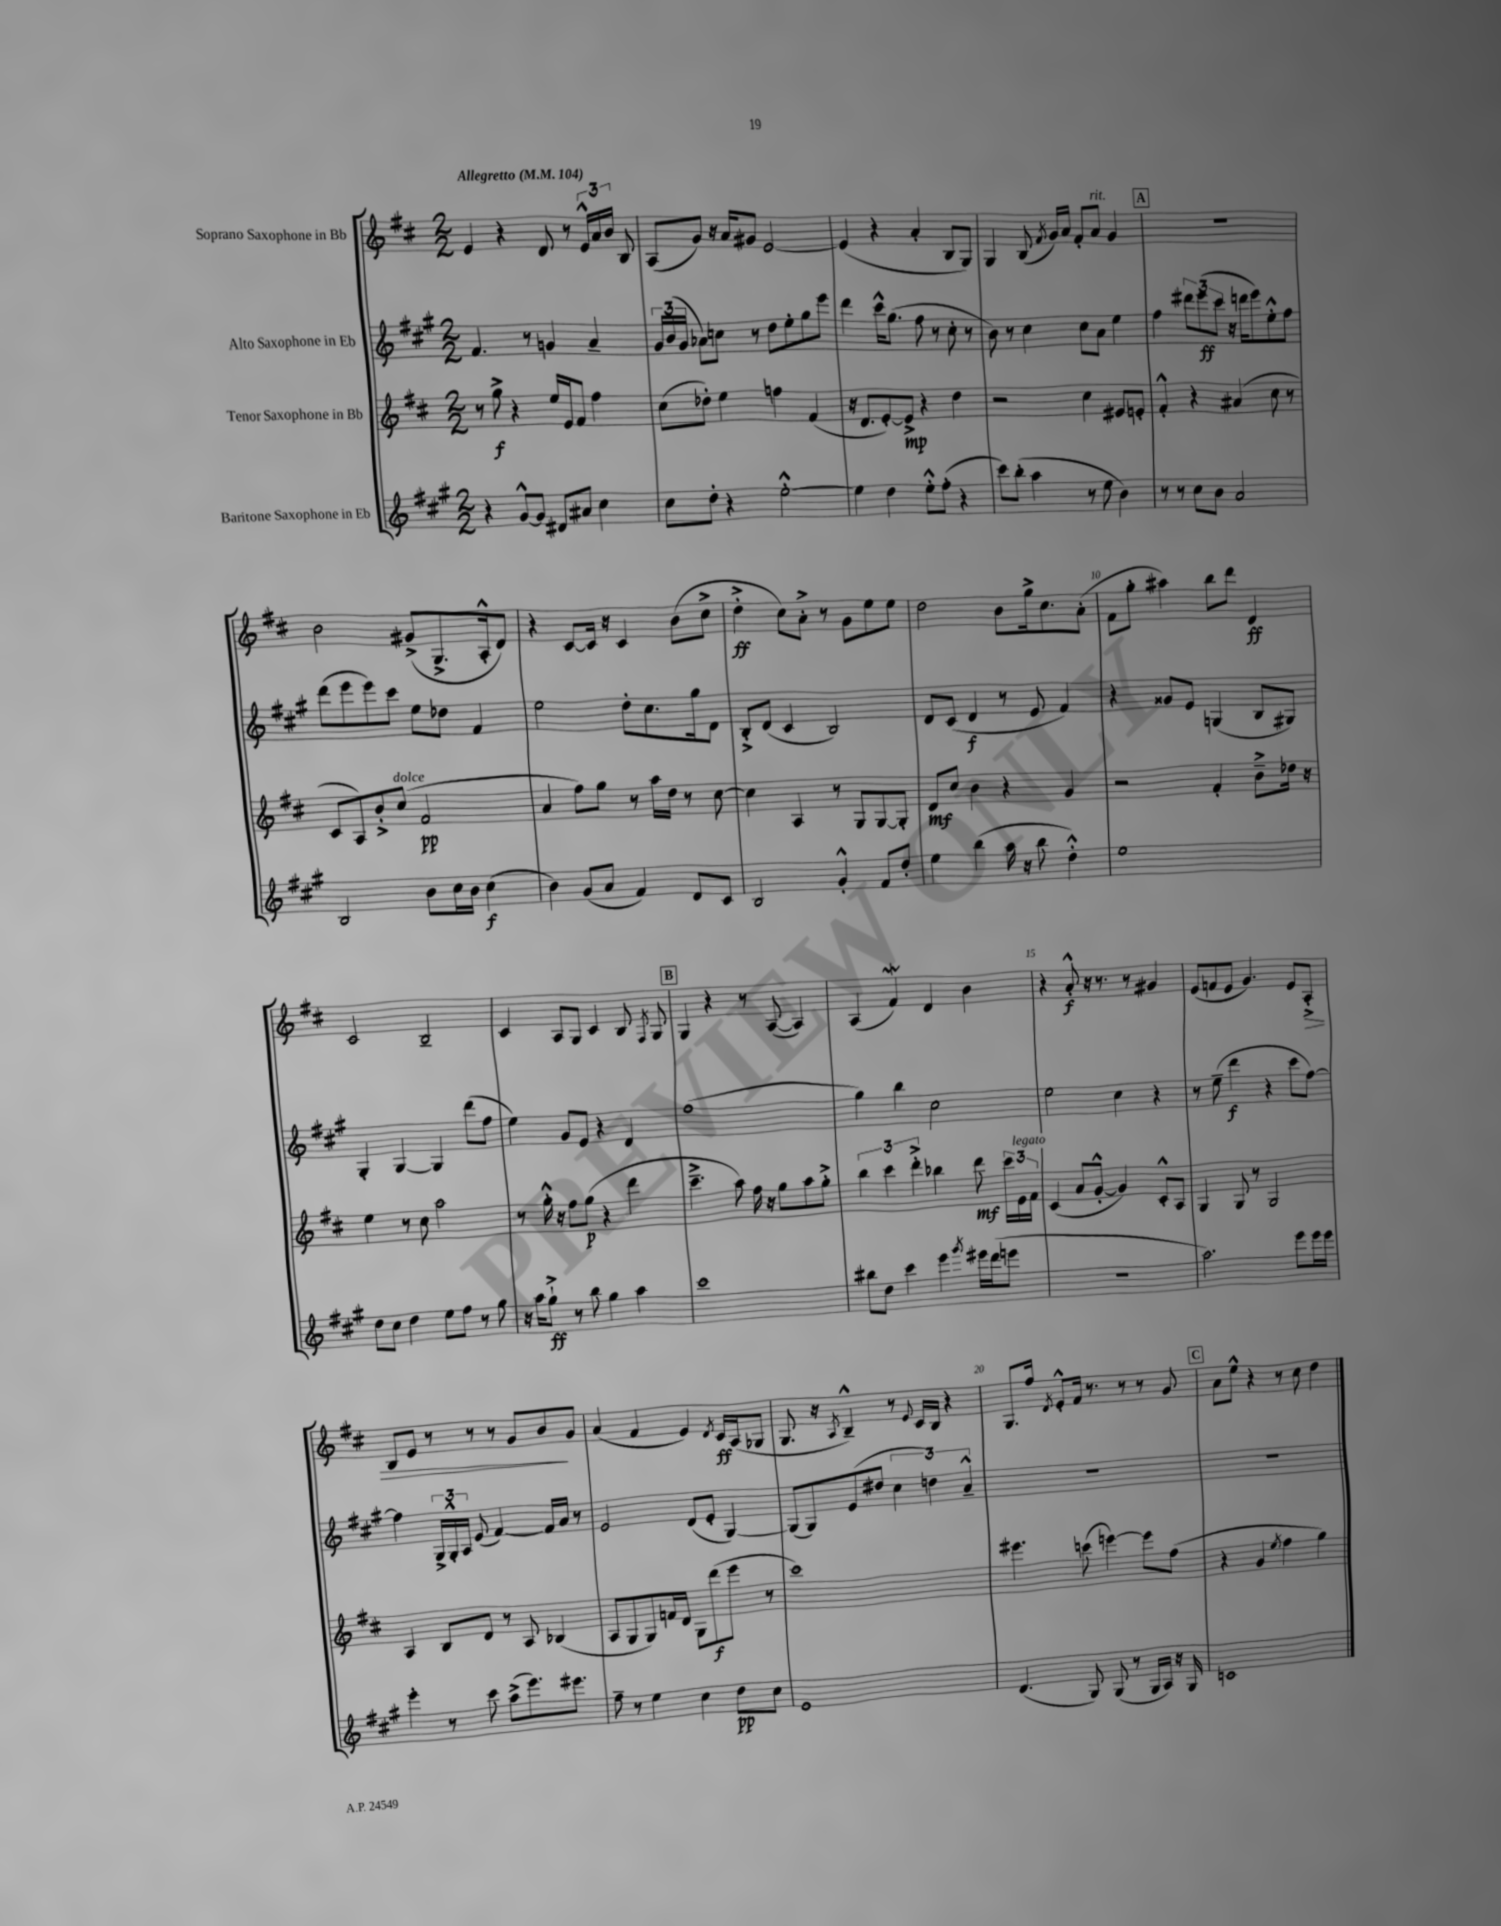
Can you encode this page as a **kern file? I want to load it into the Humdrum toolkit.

**kern	**kern	**kern	**kern
*staff4	*staff3	*staff2	*staff1
*clefG2	*clefG2	*clefG2	*clefG2
*k[f#c#g#]	*k[f#c#]	*k[f#c#g#]	*k[f#c#]
*M2/2	*M2/2	*M2/2	*M2/2
*MM104	*MM104	*MM104	*MM104
4r	8r	4.f#	4e
.	8gg^	.	.
[8g#^^	4r	.	4r
8g#]	.	8r	.
8d#	16ee	4g	8d
.	16e	.	.
8a#	8f#	.	8r
4cc#	4ff#	4a~	24e^^
.	.	.	24a
.	.	.	24b
.	.	.	8B
=	=	=	=
8cc#	(8cc#	24g#	(8A
.	.	(24b	.
.	.	24g#	.
8dd'	8dd-')	8a-)	8g)
4r	4ee	8cc	16r
.	.	.	16a
.	.	8r	8g#
[2ee'^^	4ff	8dd	[2e
.	.	8ee'	.
.	(4f#	8gg#	.
.	.	8eee	.
=	=	=	=
4ee]	16r	4ddd	(4e]
.	8.d	.	.
4dd	[8e')	16ccc#^^	4r
.	.	(8.gg#	.
.	8e^]	.	.
8ee'^^	4r	8ff#	4a'
(8ff#'	.	8r	.
4r	4dd	8cc#'	8B
.	.	8r	8G)
=	=	=	=
8ccc#)	2r	8b)	4G
(8bb'	.	8r	.
4aa	.	4cc#	(8B
.	.	.	8qf#
.	.	.	16g)
.	.	.	16a
8r	4cc#	8cc#	8f#'
8ee	.	8a	8a
4b)	8e#	4ee	4g
.	8e'	.	.
=	=	=	=
8r	4f#'^^	4ff#	1r
8r	.	.	.
8cc#	4r	12ddd#	.
.	.	(12eee	.
8b	.	.	.
.	.	12ccc#	.
2a	(4a#	16r	.
.	.	16ddd	.
.	.	8eee)	.
.	8cc#	8ee'^^	.
.	8r	8ff#	.
=	=	=	=
2B	8c#	(8ddd	2b
.	8A)	8eee	.
.	8b'^	8eee)	.
.	(8cc#	8ccc#	.
8b	2f#	8ee	(8g#^
16cc#	.	8dd-	8.G^
16b	.	.	.
(4cc#	.	4f#	.
.	.	.	16A'^^
.	.	.	8d)
=	=	=	=
4b)	4a	2ee	4r
(8g#	8ff#)	.	[8c#
8a	8gg	.	16c#]
.	.	.	16r
4f#)	8r	8dd'	4c#
.	16aa	8.cc#	.
.	16dd	.	.
8d	8r	.	(8b
.	.	16gg#	.
8c#	[8cc#	8d	8cc#^
=	=	=	=
2B	4cc#]	8B'^	4dd'^
.	.	(8d	.
.	4A	4c#	8cc#)
.	.	.	8a'^
4g#'^^	8r	2B)	8r
.	8G	.	8g
8f#	[8G	.	8ee
8dd'	8G']	.	8ee
=	=	=	=
4ee	8d	8d	2dd
.	8cc#	(8c#	.
(4bb	4b	4d	.
16aa	4r	8r	8b
16r	.	.	.
8bb	.	8e	16gg^
.	.	.	8.cc#
4dd'^^)	4g	4f#)	.
.	.	.	(8a'
=	=	=	=
1ee	2r	4r	8f#
.	.	.	8gg'
.	.	8g##	4aa#)
.	.	8e	.
.	4f#'	(4G	8bb
.	.	.	8ddd
.	8b~^	8B	4d
.	16dd-	8G#)	.
.	16r	.	.
=	=	=	=
8dd	4ee	4G#'	2c#
8cc#	.	.	.
4dd	8r	[4G#	.
.	8cc#	.	.
8ee	2aa	4G#]	2B~
8ff#	.	.	.
8r	.	(8ddd	.
8gg#	.	8ff#	.
=	=	=	=
16r	8r	4ee)	4c#
16aa	.	.	.
8gg#`^	16gg'^^	.	.
.	16r	.	.
8r	8ff#	8g#	8A
8bb	(8gg	8e	8G
4gg#	4r	4r	4c#
4aa	4ddd	4d	8B
.	.	.	8qF#
.	.	.	8G
=	=	=	=
1ccc#	4.ccc#~^	(1ff#	4G
.	.	.	4r
.	8aa)	.	.
.	16ff#	.	8r
.	16r	.	.
.	8gg	.	([8A
.	8aa	.	4A])
.	8gg'^	.	.
=	=	=	=
8bb#	6bb	4gg#)	(4A
8dd	.	.	.
.	6ccc#	.	.
4ccc#	.	4bb	4f#)
.	6ddd'^	.	.
4eee	4bb-	2cc#	4d
8qggg#	.	.	.
16eee#	8ddd	.	4b
(16ddd	.	.	.
8eee	24ccc#	.	.
.	24e	.	.
.	24f#	.	.
=	=	=	=
1r	(4c#	2ee	4r
.	8a	.	8a'^^
.	[8g'^^	.	16r
.	.	.	8.r
.	4g])	4cc#	.
.	.	.	8r
.	8c#'^^	4r	4g#
.	8A	.	.
=	=	=	=
2.aa)	4G	8r	(8e
.	.	(8ee~	8f
.	8G	4ddd	8e
.	8r	.	4.g)
.	2G	4r	.
8eee	.	8ccc#	8e
16eee	.	[8ff#)	8A'^
16eee	.	.	.
=	=	=	=
4eee'	4A	4ff#]	8B
.	.	.	8e
8r	8B	24G#^	8r
.	.	24G#'^^	.
.	.	24A	.
8ccc#	8d	(8e	8r
(8aa^	8r	[4f#)	8r
8.eee)	8A	.	8g
.	(4B-	16f#]	8b
8.eee#	.	16a	.
.	.	8r	8g
=	=	=	=
8ff#~	8A	2e	(4a
8r	8G	.	.
4ee	8G)	.	4f#
.	16f	.	.
.	16d	.	.
4cc#	8G	(8d	4e)
.	(8ddd	8e'	.
.	.	.	8qd
8dd	8eee	[4G#)	16c#
.	.	.	(16A
8cc#	8r	.	8G-
=	=	=	=
1e	1ccc#)	(8G#]	8.G
.	.	8G#)	.
.	.	.	16r
.	.	.	8qA
.	.	(8e	4B~^^)
.	.	8dd#	.
.	.	6cc#	8r
.	.	.	8qqe
.	.	.	16c#
.	.	6dd)	.
.	.	.	16B
.	.	.	4r
.	.	6a~^^	.
=	=	=	=
(4.d	4.eee#	1r	8.G
.	.	.	16ff#
.	.	.	8qd
.	.	.	8e'^^
8G#)	(8ccc	.	16f#
.	.	.	8.r
(8G#	[4eee)	.	.
8r	.	.	8r
16G#	8eee]	.	8r
16A)	.	.	.
16r	(8ff#	.	8g
16G#	.	.	.
=	=	=	=
1c	4r	1r	8a
.	.	.	8ee^^
.	4g	.	4r
.	8qee	.	.
.	4ff#	.	8r
.	.	.	8cc#
.	4gg)	.	4dd
==	==	==	==
*-	*-	*-	*-
